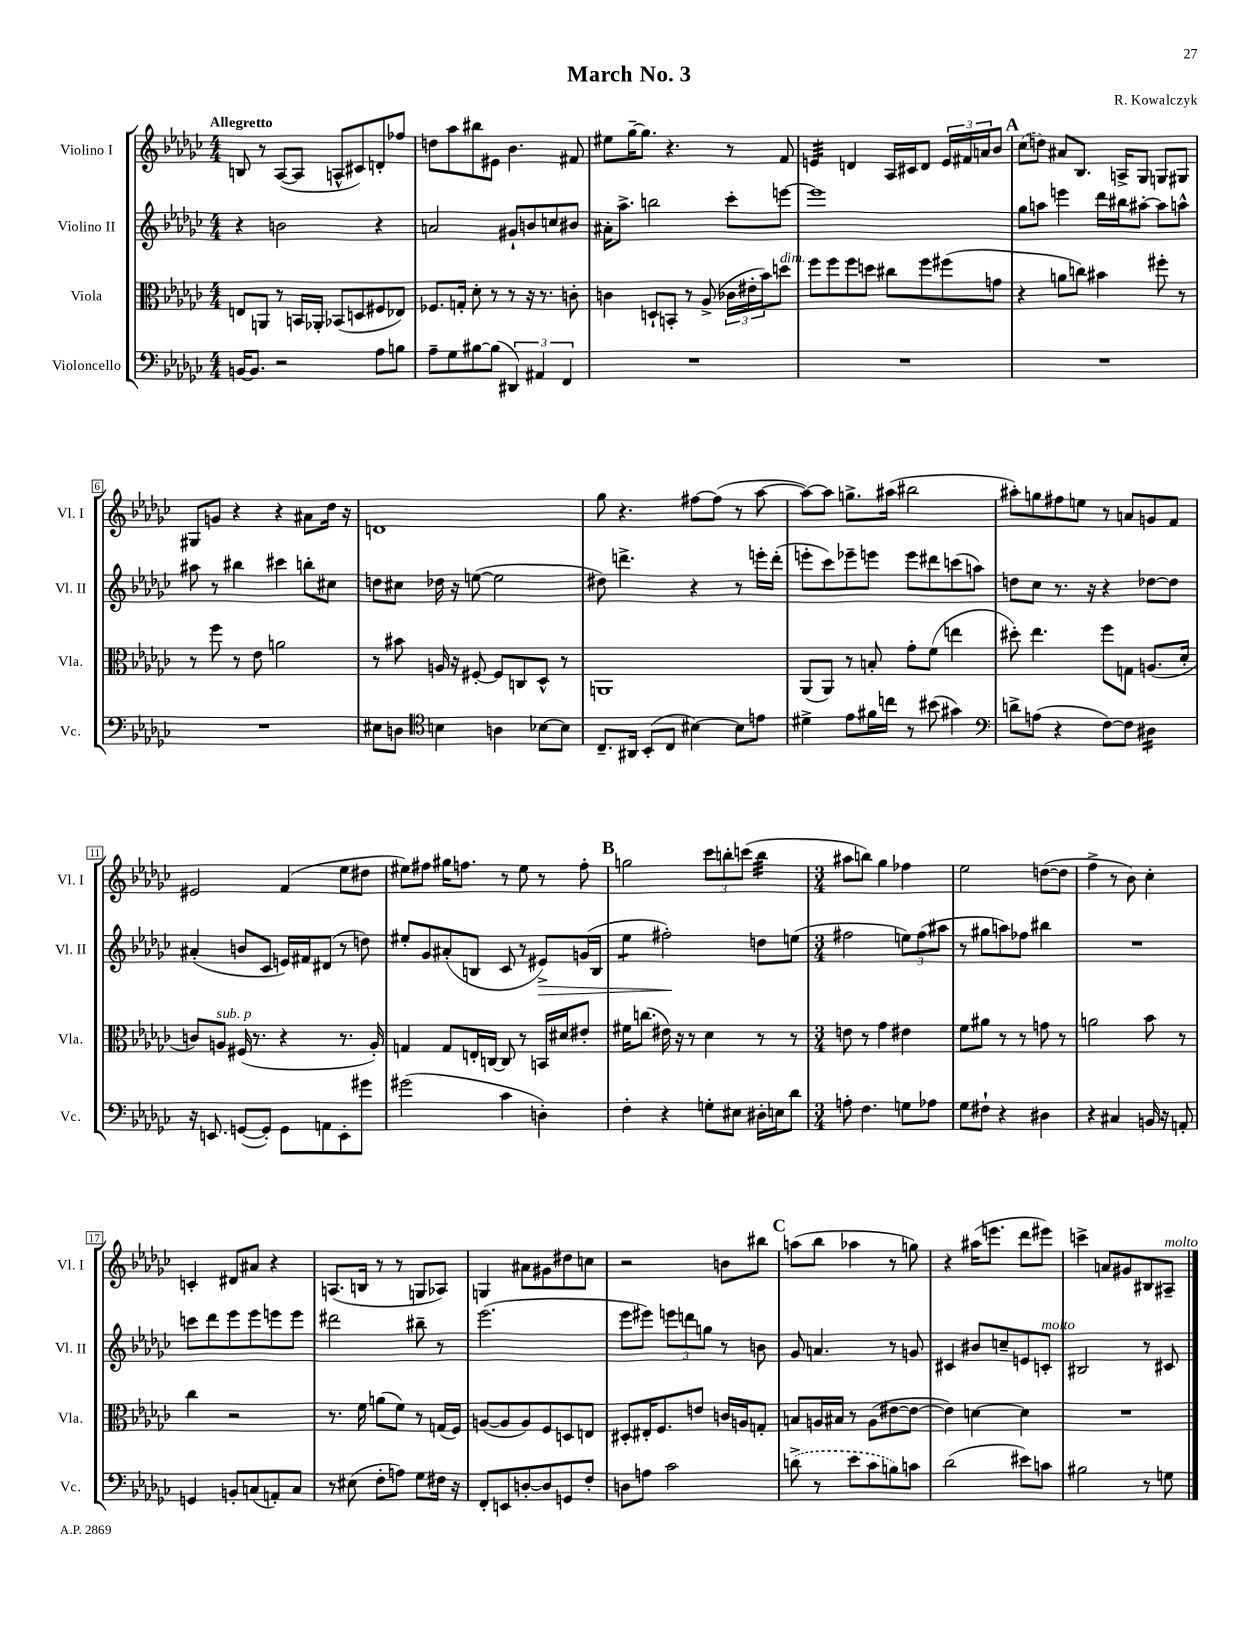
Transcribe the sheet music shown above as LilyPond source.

\header { title = "March No. 3" composer = "R. Kowalczyk" }
<<
\new StaffGroup <<
\new Staff = "s0" \with { instrumentName = "Violino I" shortInstrumentName = "Vl. I" } {
    \clef treble \key ges \major \numericTimeSignature \time 4/4 \tempo "Allegretto"
    b8 r8 aes8~( aes8 a8-^ cis'8) d'8-. fes''8 |
    d''8 aes''8 bis''8 eis'8 bes'4. fis'8 |
    eis''8 ges''16~-- ges''8. r4. r8 f'8 |
    e'4:32 d'4 aes16 cis'16 d'8 \tuplet 3/2 { e'16 fis'16 a'16 } bes'8 |
    \mark \markup { \bold "A" } \once \slurDashed ces''8( d''8) ais'8 bes8. a16-> ges8 g8 gis8 |
    gis8 g'8 r4 r4 ais'8 des''16 r16 |
    d'1 |
    ges''8 r4. fis''8~ fis''8( r8 aes''8~ |
    aes''8~) aes''8 g''8.-> ais''16( bis''2 |
    ais''8-.) g''8 fis''8 e''8 r8 a'8 g'8 f'8 |
    eis'2 f'4( ees''8 dis''8 |
    eis''8) fis''8 gis''16 f''8. r8 eis''8 r8 f''8-. |
    \mark \markup { \bold "B" } g''2 \tuplet 3/2 { ces'''8 b''8-. c'''8( } b''4:32 |
    \numericTimeSignature \time 3/4 ais''8 b''8) ges''4 fes''4 |
    ees''2 d''8~( d''8 |
    f''4-> r8 bes'8) ces''4-. |
    c'4-. dis'8 ais'8 r4 |
    a8.( b16 r8 r8 g8 aes8) |
    g4 ais'8 gis'8 dis''8 c''8 |
    r2 b'8 bis''8 |
    \mark \markup { \bold "C" } a''8( bes''8 aes''4 r8 g''8) |
    r4 ais''16( e'''8. des'''8 eis'''8) |
    c'''4-> a'8 gis'8 bis8 ais8--^\markup { \italic "molto" } \bar "|." |
}
\new Staff = "s1" \with { instrumentName = "Violino II" shortInstrumentName = "Vl. II" } {
    \clef treble \key ges \major \numericTimeSignature \time 4/4
    r4 b'2 r4 |
    a'2 gis'8-! b'8 c''8 bis'8 |
    ais'16-. aes''8.-> b''2 ces'''8-. e'''8~ |
    e'''1 |
    \mark \markup { \bold "A" } ges''8 a''8 e'''4 des'''16 bis''16 ais''8~-. ais''8 a''8-^ |
    ais''8 r8 bis''4 cis'''4 b''8-. cis''8 |
    d''8 cis''8 des''16 r16 e''8~( e''2 |
    dis''8) d'''4.-> r4 r8 e'''16-. d'''16-.( |
    e'''8-. ces'''8) ees'''8-- e'''8 e'''8 dis'''8 c'''8( a''8) |
    d''8 ces''8 r8. r16 r4 des''8~ des''8 |
    ais'4-.( b'8 ces'8 e'16) fis'16 dis'8( r8 d''8) |
    eis''8-. ges'8 ais'8-.( b8 ces'8 r8 eis'8->\>) g'16( b16 |
    \mark \markup { \bold "B" } ees''4:8 fis''2-.\!) d''8 e''8( |
    \numericTimeSignature \time 3/4 fis''2 \tuplet 3/2 { e''8) fis''8( ais''8 } |
    r8 gis''8 a''8) fes''8 bis''4 |
    R2. |
    c'''8 des'''8 ees'''8 ees'''8 e'''8 e'''8 |
    dis'''2 bis''8-- r8 |
    ees'''2.( |
    ees'''8 eis'''8) \tuplet 3/2 { e'''8 d'''8 g''8 } r8 b'8 |
    \mark \markup { \bold "C" } ges'8 a'4. r8 g'8 |
    cis'4 bis'8 c''8-- e'8 c'8-.^\markup { \italic "molto" } |
    bis2 r8 cis'8 \bar "|." |
}
\new Staff = "s2" \with { instrumentName = "Viola" shortInstrumentName = "Vla." } {
    \clef alto \key ges \major \numericTimeSignature \time 4/4
    e8 a,8 r8 b,16 aes,16-. bes,8( d8 fis8 ees8) |
    fes8. g16-. des'8-. r8 r8 r16 r8. c'8-. |
    c'4 d8-! b,8-. r8 aes8->( \tuplet 3/2 { ces'16 eis'16-. bes'16) } d''8^\markup { \italic "dim." } |
    f''8 f''8 f''8 d''8 cis''8 f''8 fis''8( g'8 |
    \mark \markup { \bold "A" } r4 a'8 c''8) bis'4 fis''8-. r8 |
    r8 f''8 r8 ees'8 a'2 |
    r8 bis'8 a16 r16 fis8~-. fis8 c8 des8-^ r8 |
    a,1 |
    aes,8( aes,8) r8 b8-. ges'8-. f'8( e''4 |
    dis''8-.) ees''4. f''8 g8 a8.( des'16-. |
    c'8) a8^\markup { \italic "sub. p" } fis16( r8. r4 r8. a16-.) |
    g4 g8 e16-. c16~ c8 r8 b,16 dis'16 eis'8-. |
    \mark \markup { \bold "B" } fis'16 c''8.( eis'16) r16 r8 des'4 r8 r8 |
    \numericTimeSignature \time 3/4 e'8 r8 ges'4 eis'4 |
    f'8 ais'8 r8 r8 g'8 r8 |
    a'2 bes'8 r8 |
    ces''4 r2 |
    r8. f'16 a'8( f'8) r8 g16( f16) |
    a8~( a8 a8) f8 d8 e8 |
    dis8-. eis16-. f8. e'8 c'16 a16 g8-. |
    \mark \markup { \bold "C" } b8 a16 bis16 r8 a8( eis'8~ eis'8~ |
    eis'4) d'4~ d'4 |
    R2. \bar "|." |
}
\new Staff = "s3" \with { instrumentName = "Violoncello" shortInstrumentName = "Vc." } {
    \clef bass \key ges \major \numericTimeSignature \time 4/4
    b,16~ b,8. r2 aes8 b8 |
    aes8-- ges8 bis8~ bis8( \tuplet 3/2 { dis,4) ais,4 f,4 } |
    R1 |
    R1 |
    \mark \markup { \bold "A" } R1 |
    R1 |
    eis8 d8 \clef tenor b4 a4 bes8~ bes8 |
    ces8.-- ais,16 bes,8-.( ces8 bis4~) bis8 e'8 |
    dis'4-> ees'8 fis'16 c''16 r8 bis'8( gis'4) |
    \clef bass d'8-> a8( r4 f8~) f8 dis4:16 |
    r16 e,8. g,8~( g,8-.) g,8 a,8 e,8-. gis'8 |
    gis'2( ces'4 d4-.) |
    \mark \markup { \bold "B" } f4-. r4 g8-. eis8 dis16-. e16 des'8 |
    \numericTimeSignature \time 3/4 a8-. f4. g8 aes8 |
    ges8 fis8-! r4 dis4 |
    r4 cis4 b,16 r16 a,8-. |
    g,4 b,8-. c8( a,8-.) c8 |
    r8 eis8( f8-. a8) ges8 fis16 r16 |
    f,8-. e,8 d8~-. d8 g,8 f8-. |
    d8 a8 ces'2 |
    \mark \markup { \bold "C" } \once \slurDashed d'8->( r8 ees'8 ces'8 b8) c'8 |
    des'2( eis'8) c'8 |
    bis2 r8 g8 \bar "|." |
}
>>
>>
\layout { \context { \Score \override BarNumber.stencil = #(make-stencil-boxer 0.1 0.3 ly:text-interface::print) } }
